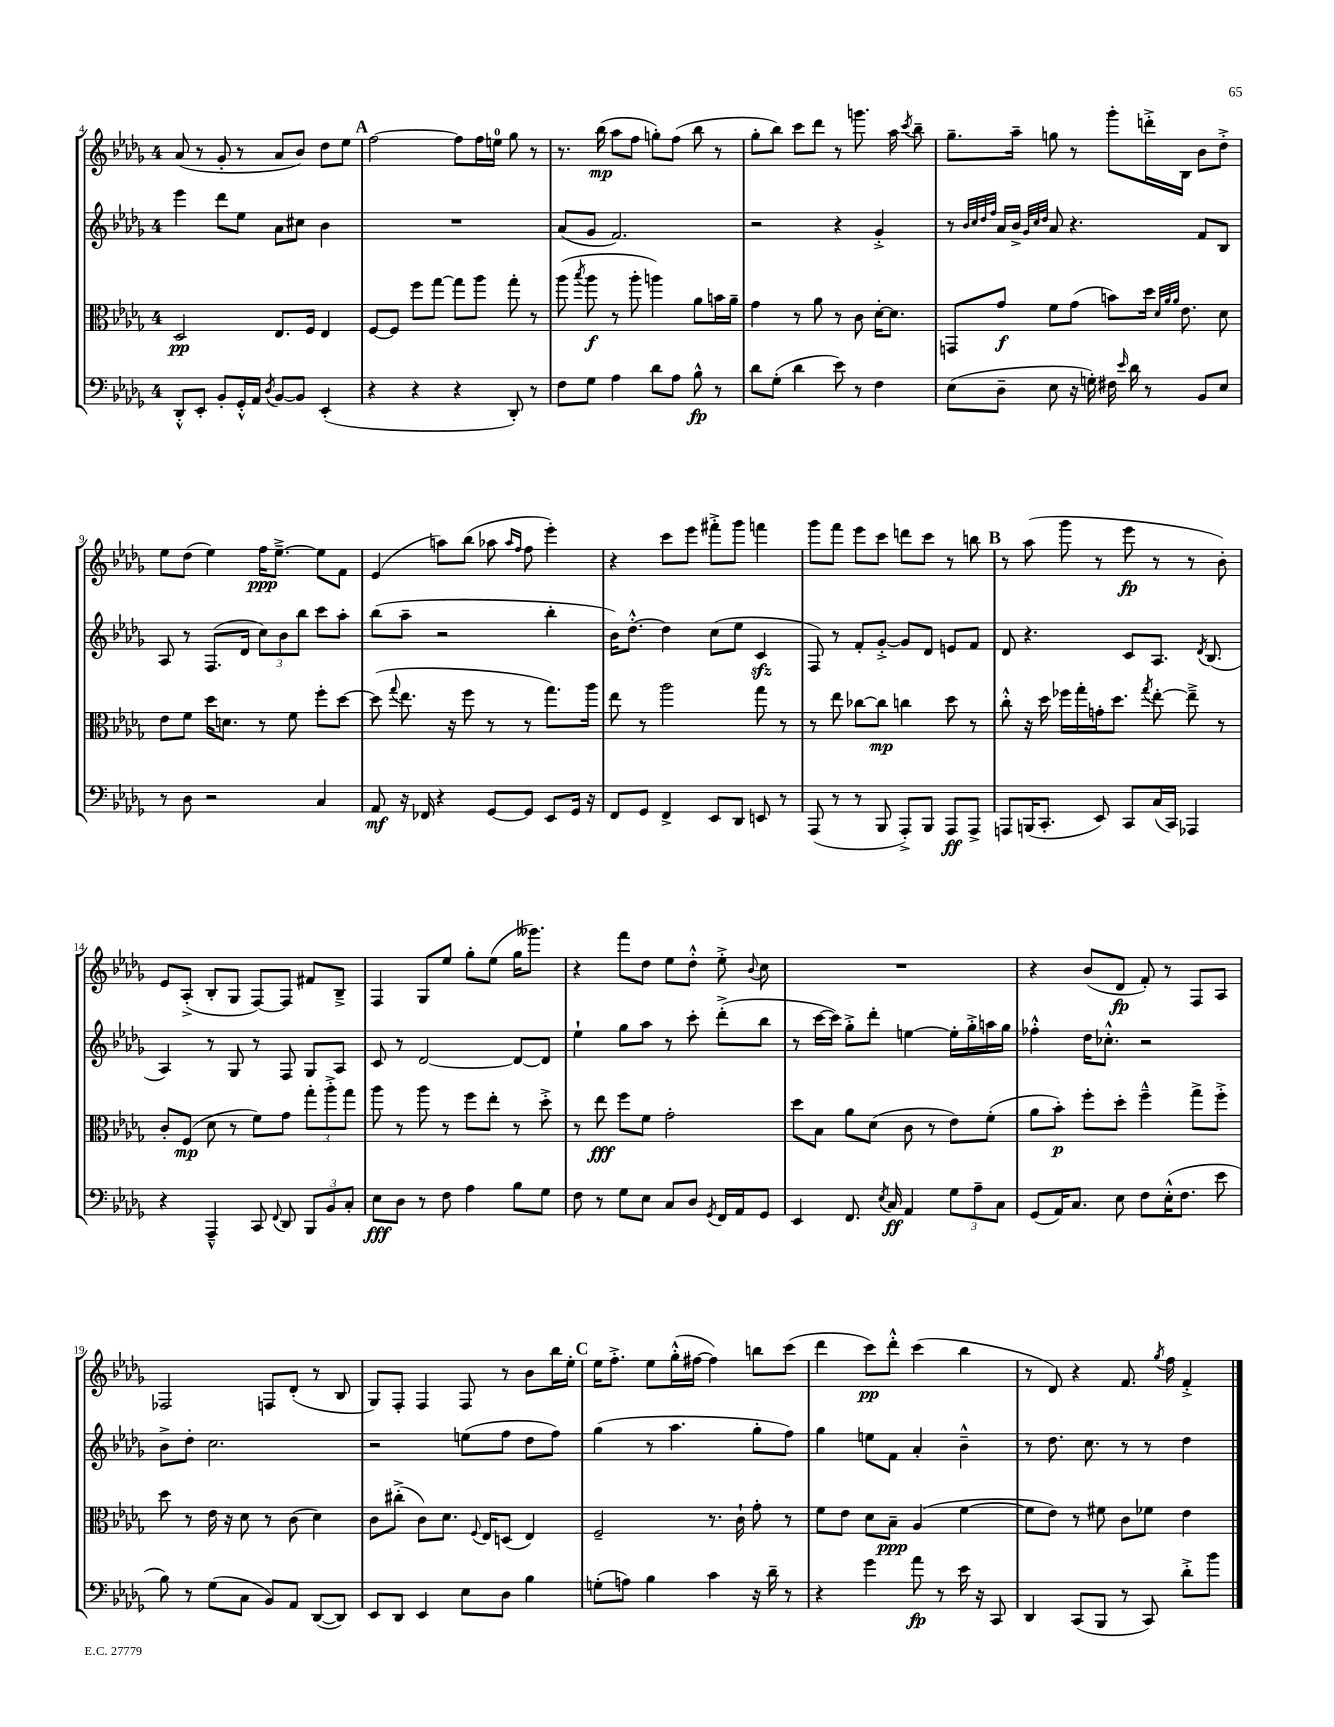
<<
\new StaffGroup <<
\new Staff = "s0" {
    \clef treble \key des \major \once \override Staff.TimeSignature.style = #'single-digit \time 4/4
    \autoBeamOff aes'8( r8 ges'8-. r8 aes'8[ bes'8]) des''8[ ees''8] |
    \mark \markup { \bold "A" } f''2~ f''8[ f''16 e''16]-0 ges''8 r8 |
    r8. bes''16\mp( aes''8[ f''8] g''8[-.) f''8]( bes''8 r8 |
    ges''8[-. bes''8]) c'''8[ des'''8] r8 g'''8. aes''16 \acciaccatura { c'''8 } bes''8-- |
    ges''8.[-- aes''16]-- g''8 r8 ges'''8[-. d'''16-.-> bes16] bes'8[ des''8]-.-> |
    ees''8[ des''8]( ees''4) f''16[\ppp ees''8.]~---> ees''8[ f'8] |
    ees'4( a''8[) bes''8]( aes''8 \grace { aes''16[ f''16] } f''8 ees'''4-.) |
    r4 c'''8[ ees'''8] fis'''8[-.-> ges'''8] f'''4 |
    ges'''8[ f'''8] ees'''8[ c'''8] d'''8[ c'''8] r8 b''8 |
    \mark \markup { \bold "B" } r8 aes''8( ges'''8 r8 ees'''8\fp r8 r8 bes'8-.) |
    ees'8[ aes8]-.->( bes8[-. ges8] f8[~) f8] fis'8[ bes8]---> |
    f4 ges8[ ees''8] ges''8[-. ees''8]( ges''16[ geses'''8.]) |
    r4 f'''8[ des''8] ees''8[ des''8]-.-^ ees''8-.-> \appoggiatura { bes'8 } c''8 |
    R1 |
    r4 bes'8[( des'8]\fp f'8-.) r8 f8[ aes8] |
    fes2 f8[ des'8]-.( r8 bes8 |
    ges8[) f8]-. f4 f8 r8 bes'8[ bes''16 ees''16]-. |
    \mark \markup { \bold "C" } ees''16[ f''8.]-.-> ees''8[ ges''16-.-^( fis''16]~ fis''4) b''8[ c'''8]( |
    des'''4 c'''8[\pp) des'''8]-.-^ c'''4( bes''4 |
    r8 des'8) r4 f'8. \acciaccatura { ges''8 } f''16 f'4-.-> \bar "|." |
}
\new Staff = "s1" {
    \clef treble \key des \major \once \override Staff.TimeSignature.style = #'single-digit \time 4/4
    \autoBeamOff ees'''4 des'''8[ ees''8] aes'8[ cis''8] bes'4 |
    \mark \markup { \bold "A" } R1 |
    aes'8[( ges'8] f'2.) |
    r2 r4 ges'4-.-> |
    r8 \grace { bes'32[ c''32 des''32 f''32] } aes'16[ bes'16]-> \grace { ges'32[ c''32 des''32] } aes'8 r4. f'8[ bes8] |
    aes8 r8 f8.[( des'16] \tuplet 3/2 { c''8[) bes'8 bes''8] } c'''8[ aes''8]-. |
    bes''8[( aes''8]-- r2 bes''4-. |
    bes'16[) des''8.]~-.-^ des''4 c''8[( ees''8] c'4\sfz |
    f8) r8 f'8[-. ges'8]~-.-> ges'8[ des'8] e'8[ f'8] |
    \mark \markup { \bold "B" } des'8 r4. c'8[ aes8.] \acciaccatura { des'8 } bes8.( |
    aes4) r8 ges8 r8 f8 ges8[ aes8] |
    c'8 r8 des'2~ des'8[~ des'8] |
    ees''4-! ges''8[ aes''8] r8 c'''8-. des'''8[-.->( bes''8] |
    r8 c'''16[~ c'''16]) ges''8[-.-> des'''8]-. e''4~ e''16[-. ges''16-.-> a''16 ges''16] |
    fes''4-.-^ des''16[ ces''8.]-.-^ r2 |
    bes'8[-> des''8]-. c''2. |
    r2 e''8[( f''8] des''8[ f''8]) |
    \mark \markup { \bold "C" } ges''4( r8 aes''4. ges''8[-. f''8]) |
    ges''4 e''8[ f'8] aes'4-. bes'4---^ |
    r8 des''8. c''8. r8 r8 des''4 \bar "|." |
}
\new Staff = "s2" {
    \clef alto \key des \major \once \override Staff.TimeSignature.style = #'single-digit \time 4/4
    \autoBeamOff des2\pp ees8.[ f16] ees4 |
    \mark \markup { \bold "A" } f8[~ f8] f''8[ ges''8]~ ges''8[ aes''8] ges''8-. r8 |
    aes''8( \acciaccatura { bes''8 } aes''8\f r8 aes''8-. a''4) aes'8[ b'16 aes'16]-- |
    ges'4 r8 aes'8 r8 c'8 des'16[~-. des'8.] |
    g,8[ ges'8]\f f'8[ ges'8]( b'8[) des''16] \grace { des'32[ aes'32 aes'32] } ees'8. des'8 |
    ees'8[ f'8] des''16[ d'8.] r8 f'8 f''8[-. des''8]~ |
    des''8( \appoggiatura { ges''8 } ees''8. r16 f''8 r8 r8 ges''8.[) aes''16] |
    ees''8 r8 aes''2 ges''8 r8 |
    r8 ees''8 ces''8[~ ces''8]\mp c''4 des''8 r8 |
    \mark \markup { \bold "B" } c''8-.-^ r16 des''16 fes''16[ ges''16-. g'16-. des''8.] \acciaccatura { ges''8 } ees''8~-. ees''8---> r8 |
    c'8[-. f8]\mp( des'8 r8 f'8[) ges'8] \tuplet 3/2 { ges''8[-. aes''8-.-> ges''8] } |
    aes''8 r8 aes''8 r8 f''8[ ees''8]-. r8 des''8-.-> |
    r8 ees''8\fff f''8[ f'8] ges'2-. |
    des''8[ bes8] aes'8[ des'8]( c'8 r8 ees'8[) f'8]-.( |
    aes'8[ bes'8]-.\p) f''8[-. des''8]-. f''4---^ ges''8[-> f''8]-.-> |
    des''8 r8 ees'16 r16 des'8 r8 c'8( des'4) |
    c'8[ cis''8]-.->( c'8[) des'8.] \appoggiatura { f8 } ees16[ d8]( ees4) |
    \mark \markup { \bold "C" } f2-- r8. c'16-! ges'8-. r8 |
    f'8[ ees'8] des'8[ bes8]--\ppp aes4( f'4~ |
    f'8[ ees'8]) r8 fis'8 c'8[ fes'8] ees'4 \bar "|." |
}
\new Staff = "s3" {
    \clef bass \key des \major \once \override Staff.TimeSignature.style = #'single-digit \time 4/4
    \autoBeamOff des,8[-.-^ ees,8]-. bes,8[-. ges,16-.-^ aes,16] \acciaccatura { des8 } bes,8[~ bes,8] ees,4-.( |
    \mark \markup { \bold "A" } r4 r4 r4 des,8-.) r8 |
    f8[ ges8] aes4 des'8[ aes8] bes8-^\fp r8 |
    des'8[ ges8]-.( des'4 ees'8) r8 f4 |
    ees8[( des8]-- ees8 r16 g16-.) fis16 \grace { ees'16 } des'16 r8 bes,8[ ees8] |
    r8 des8 r2 c4 |
    aes,8\mf r16 fes,16 r4 ges,8[~ ges,8] ees,8[ ges,16] r16 |
    f,8[ ges,8] f,4-> ees,8[ des,8] e,8 r8 |
    aes,,8( r8 r8 bes,,8 aes,,8[-.->) bes,,8] aes,,8[\ff aes,,8]-> |
    \mark \markup { \bold "B" } a,,8[ b,,16( c,8.]-. ees,8) c,8[ c16( c,16]) aes,,4 |
    r4 aes,,4---^ c,8 \appoggiatura { f,8 } des,8 \tuplet 3/2 { bes,,8[ bes,8 c8]-. } |
    ees8[\fff des8] r8 f8 aes4 bes8[ ges8] |
    f8 r8 ges8[ ees8] c8[ des8] \acciaccatura { ges,8 } f,16[ aes,16 ges,8] |
    ees,4 f,8. \acciaccatura { ees8 } c16\ff aes,4 \tuplet 3/2 { ges8[ aes8-- c8] } |
    ges,8[( aes,16) c8.] ees8 f8[ ees16-.-^( f8.] ees'8 |
    bes8) r8 ges8[( c8] bes,8[) aes,8] des,8[~( des,8]) |
    ees,8[ des,8] ees,4 ees8[ des8] bes4 |
    \mark \markup { \bold "C" } g8[-.( a8]) bes4 c'4 r16 des'16-- r8 |
    r4 ges'4 aes'8\fp r8 ees'16 r16 c,8 |
    des,4 c,8[( bes,,8] r8 c,8) des'8[-.-> bes'8] \bar "|." |
}
>>
>>
\layout { \context { \Score currentBarNumber = #4 } }
